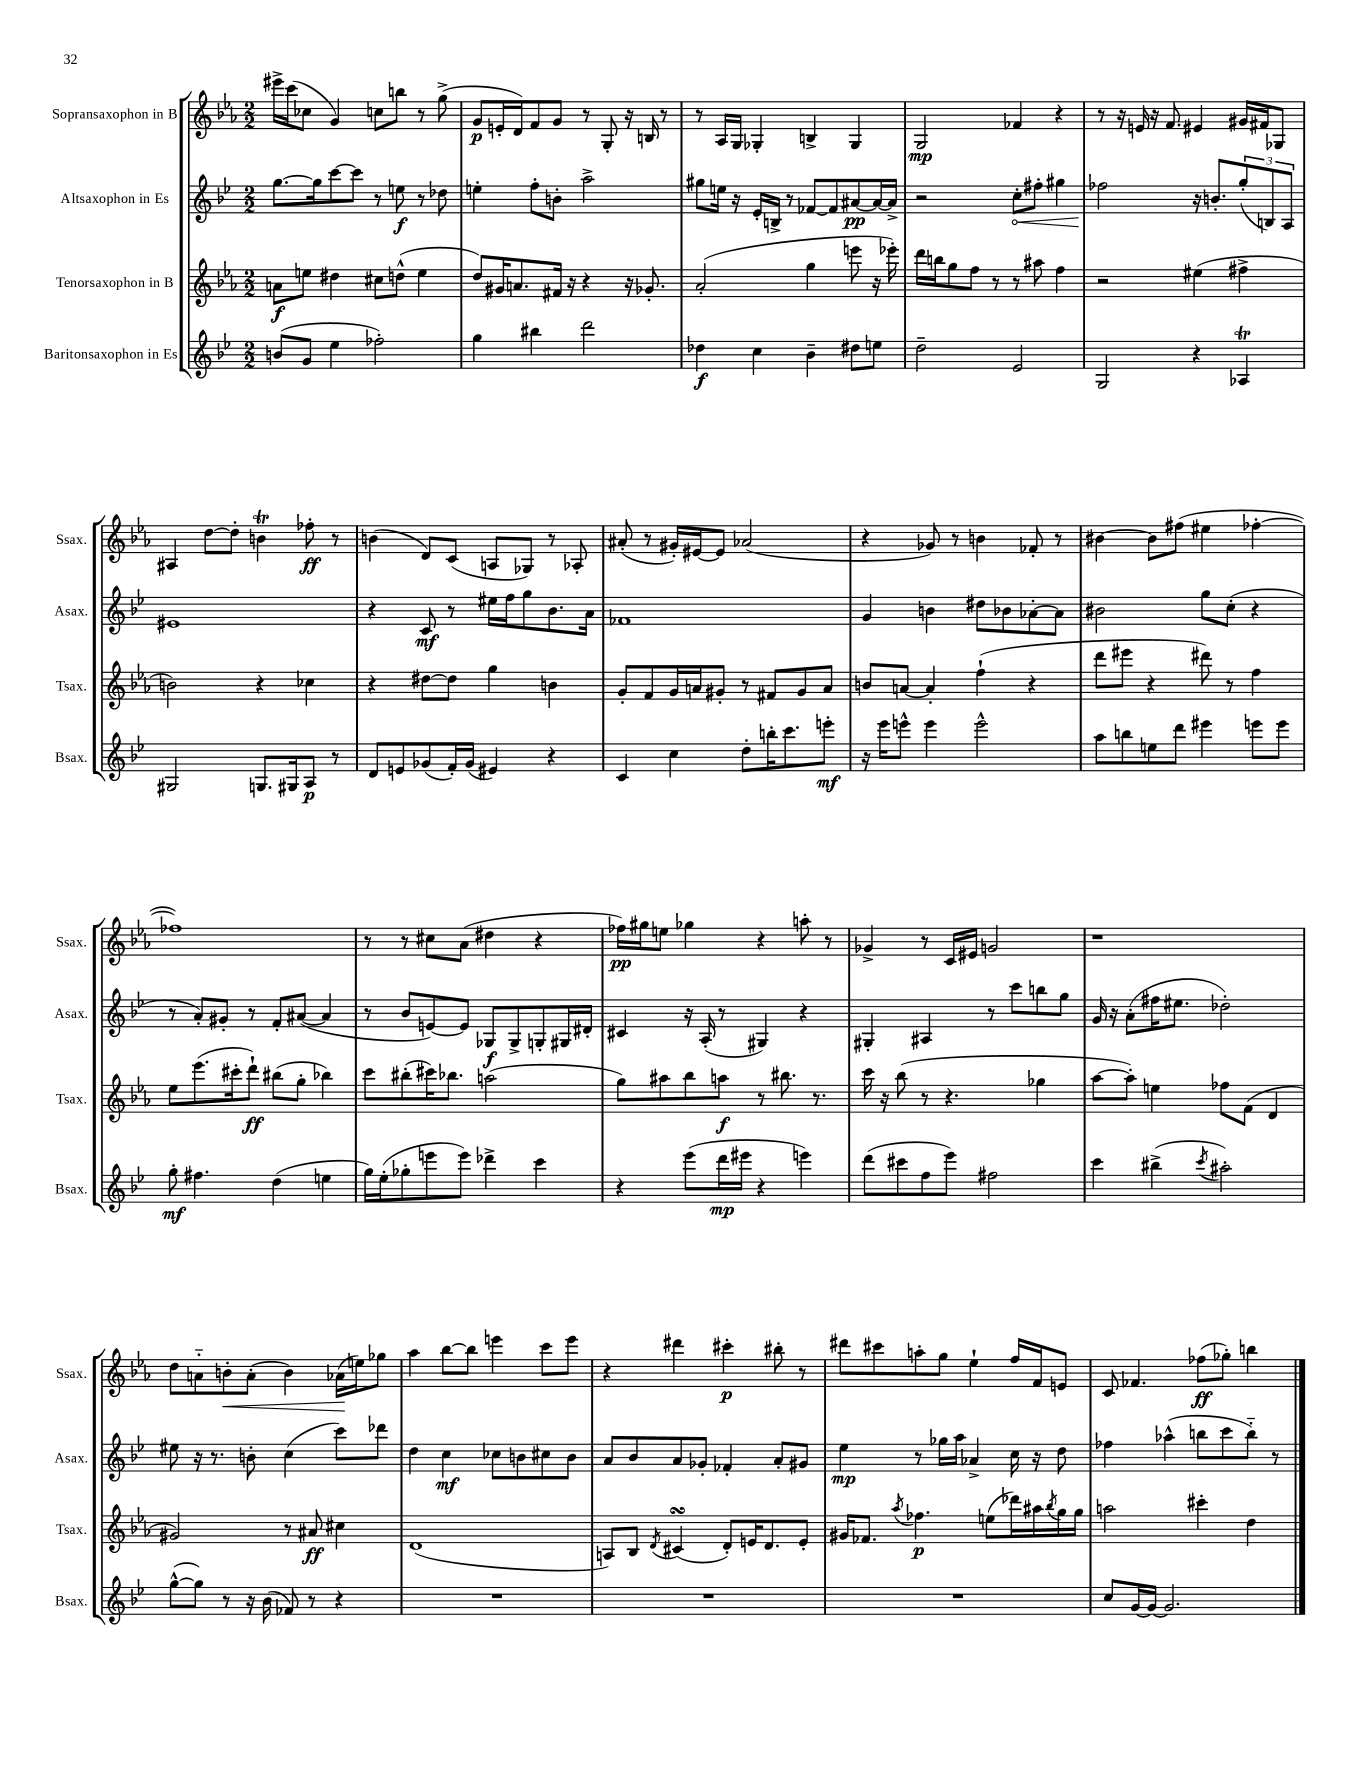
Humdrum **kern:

**kern	**kern	**kern	**kern
*staff4	*staff3	*staff2	*staff1
*clefG2	*clefG2	*clefG2	*clefG2
*k[b-e-]	*k[b-e-a-]	*k[b-e-]	*k[b-e-a-]
*M2/2	*M2/2	*M2/2	*M2/2
(8b/L	8a\L	[8.gg\L	16eee#^\LL
.	.	.	(16ccc\J
8g/J	8ee\J	.	8cc-\J
.	.	16gg\]k	.
4ee-\	4dd#\	[8ccc\	4g/)
.	.	8ccc\]J	.
2ff-'\)	8cc#\L	8r	8cc\L
.	(8dd^^\J	8ee\	8bb\J
.	4ee\	8r	8r
.	.	8dd-\	(8gg^\
=	=	=	=
4gg\	8dd/L)	4ee'\	8g/L
.	16g#/K	.	16e'/L
.	8.a/	.	16d/J)
4bb#\	.	8ff'\L	8f/
.	16f#/Jk	8b'\J	8g/J
.	16r	.	.
2ddd\	4r	2aa^\	8r
.	.	.	8G'/
.	16r	.	16r
.	8.g-'/	.	16B/
.	.	.	8r
=	=	=	=
4dd-\	(2a-'/	8gg#\L	8r
.	.	16ee\Jk	16A-/LL
.	.	16r	16G/JJ
4cc\	.	16e-'/LL	4G-'/
.	.	16B^/JJ	.
.	.	8r	.
4b-~\	4gg\	[8f-/L	4B^/
.	.	8f-/]	.
8dd#\L	8eee\	[8a#/	4G-/
8ee\J	16r	16a#/_L	.
.	16eee-'\)	16a#^/]JJ	.
=	=	=	=
2dd~\	16ddd\LL	2r	2G/
.	16bb\J	.	.
.	8gg\	.	.
.	8ff\J	.	.
.	8r	.	.
2e-/	8r	8cc'\L	4f-/
.	8aa#\	8ff#'\J	.
.	4ff\	4gg#\	4r
=	=	=	=
2G/	2r	2ff-\	8r
.	.	.	16r
.	.	.	16e/
.	.	.	16r
.	.	.	8.f/
4r	(4ee#\	16r	4e#/
.	.	8.b'/L	.
4A-/	4ff#^\	(12gg'/	16g#/LL
.	.	.	16f#/J
.	.	12B/)	.
.	.	.	8G-/J
.	.	12A/J	.
=	=	=	=
2G#/	2b\)	1e#	4A#/
.	.	.	[8dd\L
.	.	.	8dd'\]J
8.G/L	4r	.	4b\
16G#/k	.	.	.
8A/J	4cc-\	.	8ff-'\
8r	.	.	8r
=	=	=	=
8d/L	4r	4r	(4b\
8e/	.	.	.
(8g-/	[8dd#\L	8c/	8d/L)
16f'/L)	8dd#\]J	8r	(8c/J
(16g-/JJ	.	.	.
4e#/)	4gg\	16ee#\LL	8A/L
.	.	16ff\J	.
.	.	8gg\	8G-/J)
4r	4b\	8.b-\	8r
.	.	.	8A-'/
.	.	16a\Jk	.
=	=	=	=
4c/	8g'/L	1f-	(8a#'/
.	8f/	.	8r
4cc\	16g/L	.	16g#'/LL)
.	16a/J	.	[16e#/J
.	8g#'/J	.	8e#/]J
8dd'\L	8r	.	(2a-/
16bb'\K	8f#/L	.	.
8.ccc\	.	.	.
.	8g#/	.	.
8eee'\J	8a/J	.	.
=	=	=	=
16r	8b/L	4g/	4r
16eee-\LK	.	.	.
8eee^^\J	[8a/J	.	.
4eee\	4a'/]	4b\	8g-/)
.	.	.	8r
2eee^^\	(4ff`\	8dd#\L	4b\
.	.	8b-\	.
.	4r	[8a-'\	8f-'/
.	.	8a-\]J	8r
=	=	=	=
8aa\L	8ddd\L	2b#\	[4b#\
8bb\	8eee#\J	.	.
8ee\	4r	.	8b#\]L
8ddd\J	.	.	(8ff#\J
4eee#\	8ddd#\)	8gg\L	4ee#\
.	8r	(8cc'\J	.
8eee\L	4ff\	4r	[4ff-'\
8eee\J	.	.	.
=	=	=	=
8gg'\	8ee-\L	8r	1ff-])
4.ff#\	(8.eee-\	8a'/L)	.
.	.	8g#'/J	.
.	16ccc#'\k	.	.
.	8ddd`\J)	8r	.
(4dd\	(8bb#\L	8f'/L	.
.	8gg'\J	([8a#/J	.
4ee\	4bb-\)	4a#/]	.
=	=	=	=
16gg\LL)	8ccc\L	8r	8r
(16ee-'\J	.	.	.
8gg-'\	(8bb#'\	8b-/L	8r
8eee\	16ccc#\K)	[8e/)	8cc#\L
.	8.bb-\J	.	.
8eee\J)	.	8e/]J	(8a-\J
4ddd-^\	(2aa\	8G-/L	4dd#\
.	.	8G-^/	.
4ccc\	.	8G'/	4r
.	.	16G#/L	.
.	.	16d#'/JJ	.
=	=	=	=
4r	8gg\L)	4c#/	16ff-\LL)
.	.	.	16gg#\J
.	8aa#\	.	8ee\J
(8eee-\L	8bb-\	16r	4gg-\
.	.	(16A'/	.
16ddd\L	8aa\J	8r	.
16eee#\JJ	.	.	.
4r	8r	4G#/)	4r
.	8.bb#\	.	.
4eee\)	.	4r	8aa'\
.	8.r	.	.
.	.	.	8r
=	=	=	=
(8ddd\L	16ccc\	4G#'/	4g-^/
.	16r	.	.
8ccc#\	(8bb-\	.	.
8ff\	8r	4A#/	8r
8eee-\J)	4.r	.	16c/LL
.	.	.	16e#/JJ
2ff#\	.	8r	2g/
.	.	8ccc\L	.
.	4gg-\	8bb\	.
.	.	8gg\J	.
=	=	=	=
4ccc\	[8aa-\L	16g/	1r
.	.	16r	.
.	8aa-'\]J)	(8a'\L	.
(4bb#^\	4ee\	16ff#\K	.
.	.	8.ee#\J	.
8qccc/	.	.	.
2aa#'\)	8ff-\L	2dd-'\)	.
.	(8f\J	.	.
.	4d/	.	.
=	=	=	=
([8gg^^\L	2g#/)	8ee#\	8dd\L
8gg\]J)	.	16r	8a'~\
.	.	8.r	.
8r	.	.	8b'\
16r	.	8b'\	(8a'\J
(16b-\	.	.	.
8f-/)	8r	(4cc\	4b\)
8r	8a#/	.	.
4r	4cc#\	8ccc\L)	(16a-\LL
.	.	.	16ee\J)
.	.	8ddd-\J	8gg-\J
=	=	=	=
1r	(1d	4dd\	4aa-\
.	.	4cc\	[8bb-\L
.	.	.	8bb-\]J
.	.	8cc-\L	4eee\
.	.	8b\	.
.	.	8cc#\	8ccc\L
.	.	8b\J	8eee\J
=	=	=	=
1r	8A/L)	8a/L	4r
.	8B-/J	8b-/	.
.	8qd/	.	.
.	(4c#/	8a/	4ddd#\
.	.	8g-'/J	.
.	8d'/L)	4f-'/	4ccc#'\
.	16e/K	.	.
.	8.d/	.	.
.	.	8a'/L	8bb#'\
.	8e'/J	8g#/J	8r
=	=	=	=
1r	16g#/LK	4ee-\	8ddd#\L
.	8.f-/J	.	.
.	.	.	8ccc#\
.	8qaa-/	.	.
.	4.ff-\	8r	8aa'\
.	.	16gg-\LL	8gg\J
.	.	16aa\JJ	.
.	.	4a-^/	4ee-`\
.	(8ee\L	.	.
.	16ddd-\L)	16cc\	16ff/LL
.	16aa#\	16r	16f/J
.	8qbb-/	.	.
.	16gg\	8dd\	8e/J
.	16gg\JJ	.	.
=	=	=	=
8cc/L	2aa\	4ff-\	8c/
[16g/L	.	.	4.f-/
16g/_JJ	.	.	.
2.g/]	.	(4aa-^^\	.
.	4ccc#'\	8bb\L	(8ff-\L
.	.	8ccc\	8gg-'\J)
.	4dd\	8bb'~\J)	4bb\
.	.	8r	.
==	==	==	==
*-	*-	*-	*-
